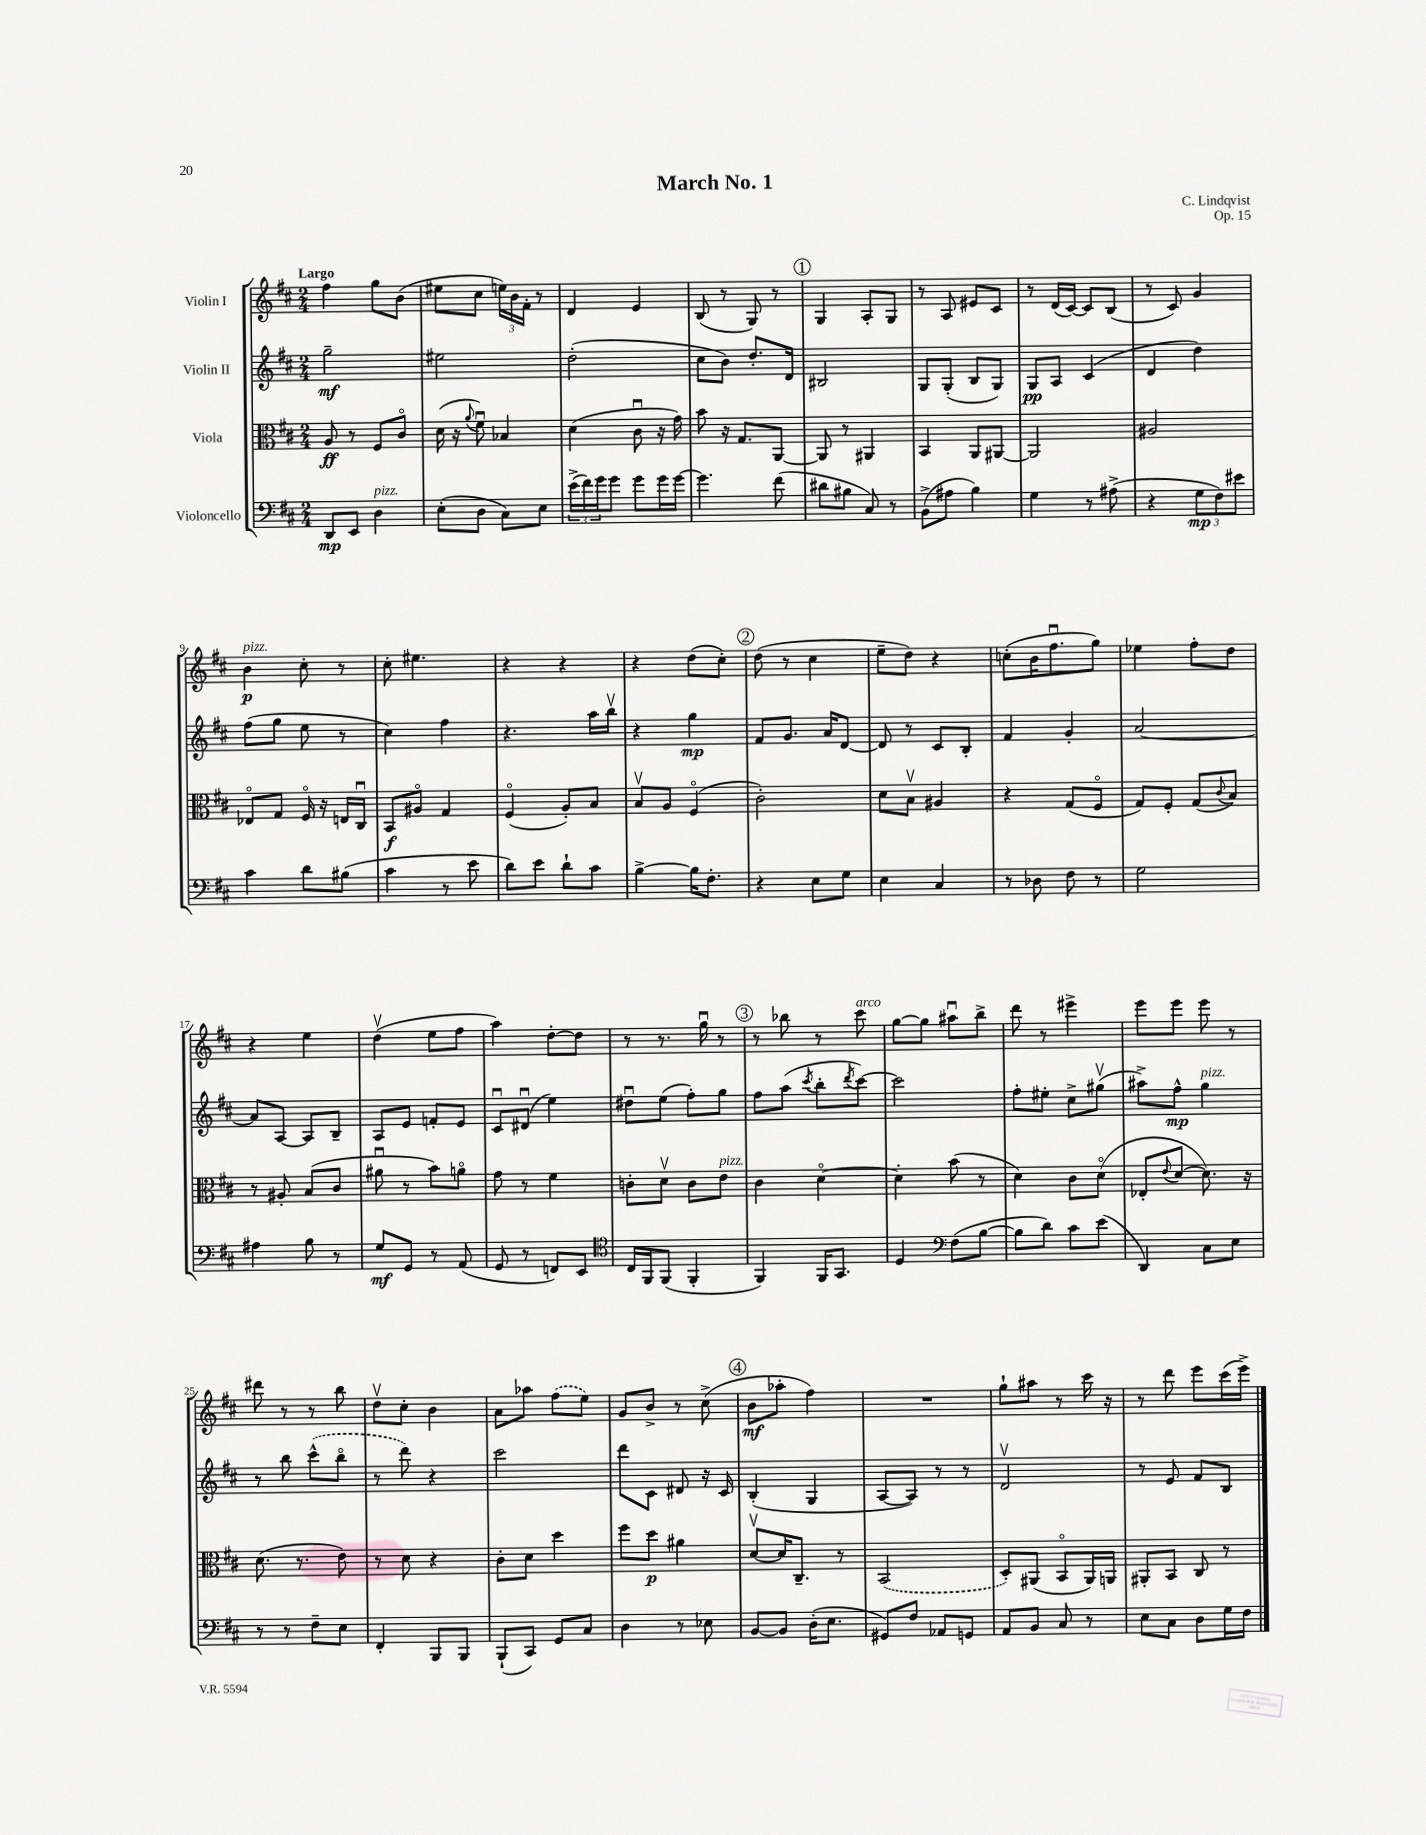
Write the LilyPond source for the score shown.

\header { title = "March No. 1" composer = "C. Lindqvist" opus = "Op. 15" }
<<
\new StaffGroup <<
\new Staff = "s0" \with { instrumentName = "Violin I" } {
    \clef treble \key d \major \numericTimeSignature \time 2/4 \tempo "Largo"
    fis''4 g''8 b'8( |
    eis''8 cis''8 \tuplet 3/2 { e''16) b'16 fis'16-. } r8 |
    d'4 e'4 |
    b8( r8 g8) r8 |
    \mark \markup { \circle "1" } g4 a8-. g8 |
    r8 a8 eis'8 cis'8 |
    r8 d'16( cis'16~) cis'8 b8( |
    r8 cis'8) g'4 |
    b'4\p^\markup { \italic "pizz." } cis''8-. r8 |
    cis''8-. eis''4. |
    r4 r4 |
    r4 d''8( cis''8-.) |
    \mark \markup { \circle "2" } d''8( r8 cis''4 |
    e''8-- d''8) r4 |
    c''8-.( b'16 fis''8.\downbow g''8) |
    ees''4 fis''8-. d''8 |
    r4 e''4 |
    d''4\upbow( e''8 fis''8 |
    a''4) d''8~-. d''8 |
    r8 r8. g''16\downbow r8 |
    \mark \markup { \circle "3" } r8 bes''8 r8 cis'''8^\markup { \italic "arco" } |
    g''8~ g''8 ais''8\downbow b''8-> |
    d'''8 r8 eis'''4-> |
    e'''8 e'''8 e'''8 r8 |
    dis'''8 r8 r8 b''8 |
    d''8\upbow cis''8-. b'4 |
    a'8 aes''8 \once \slurDashed fis''8( e''8) |
    g'8 b'8-> r8 cis''8->( |
    \mark \markup { \circle "4" } b'8\mf aes''8-. fis''4) |
    R2 |
    g''8-! ais''8 r8 cis'''16 r16 |
    r8 d'''8 e'''8 cis'''16( e'''16->) \bar "|." |
}
\new Staff = "s1" \with { instrumentName = "Violin II" } {
    \clef treble \key d \major \numericTimeSignature \time 2/4
    g''2--\mf |
    eis''2 |
    d''2-.( |
    cis''8 b'8) d''8.-. d'16 |
    \mark \markup { \circle "1" } bis2 |
    g8 g8-.( b8 g8) |
    g8\pp a8 cis'4( |
    d'4 d''4) |
    fis''8( g''8 e''8 r8 |
    cis''4) fis''4 |
    r4. a''16 b''16\upbow |
    r4 g''4\mp |
    \mark \markup { \circle "2" } fis'8 g'8. a'16 d'8~ |
    d'8 r8 cis'8 b8-. |
    fis'4 g'4-. |
    a'2~ |
    a'8 a8~ a8 b8-- |
    a8 e'8 f'8-. e'8 |
    cis'8\downbow dis'8\downbow( e''4) |
    dis''8\downbow e''8( fis''8-.) g''8 |
    \mark \markup { \circle "3" } fis''8 a''8( \acciaccatura { cis'''8 } b''8-. \acciaccatura { d'''8 } cis'''8~) |
    cis'''2 |
    fis''8-. eis''8-. cis''8-> gis''8\upbow( |
    ais''8->) fis''8-^\mp g''4^\markup { \italic "pizz." } |
    r8 b''8 \once \slurDashed cis'''8-^( b''8\flageolet |
    r8 d'''8) r4 |
    cis'''2 |
    d'''8 cis'8 dis'8 r16 cis'16 |
    \mark \markup { \circle "4" } b4-.( g4 |
    a8~ a8) r8 r8 |
    d'2\upbow |
    r8 e'8 fis'8 b8 \bar "|." |
}
\new Staff = "s2" \with { instrumentName = "Viola" } {
    \clef alto \key d \major \numericTimeSignature \time 2/4
    a8\ff r8 fis8 cis'8\flageolet |
    d'16( r16 \appoggiatura { a'8 } fis'8\downbow) bes4 |
    d'4( cis'8\downbow r16 g'16) |
    b'8 r16 g8. a,8~ |
    \mark \markup { \circle "1" } a,8 r8 ais,4 |
    b,4 a,8 ais,8~ |
    ais,2 |
    ais2 |
    ees8\flageolet g8 fis16\flageolet r16 e16 cis16\downbow |
    b,8\f ais8\flageolet g4 |
    fis4\flageolet( a8-.) b8 |
    b8\upbow a8 fis4\flageolet( |
    \mark \markup { \circle "2" } cis'2-.) |
    d'8 b8\upbow ais4 |
    r4 g8( fis8\flageolet |
    g8) fis8-. g8( \appoggiatura { cis'8 } b8) |
    r8 ais8-. b8( cis'8 |
    ais'8\downbow r8 b'8) a'8\flageolet |
    g'8 r8 fis'4 |
    c'8-. d'8\upbow c'8 e'8^\markup { \italic "pizz." } |
    \mark \markup { \circle "3" } cis'4 d'4~\flageolet |
    d'4-. b'8( r8 |
    d'4) cis'8 d'8\flageolet( |
    ees8-. \appoggiatura { e'8 } d'8~ d'8.) r16 |
    d'8.( r8. e'8) |
    r8 d'8 r4 |
    cis'8-. d'8 d''4 |
    fis''8 d''8\p ais'4 |
    \mark \markup { \circle "4" } d'8~\upbow d'16 cis8.-- r8 |
    \once \slurDashed b,2( |
    d8-.) ais,8( b,8\flageolet ais,16) a,16 |
    ais,8-. b,8 cis8 r8 \bar "|." |
}
\new Staff = "s3" \with { instrumentName = "Violoncello" } {
    \clef bass \key d \major \numericTimeSignature \time 2/4
    d,8\mp e,8 d4^\markup { \italic "pizz." } |
    e8-.( d8 cis8) e8 |
    \tuplet 3/2 { e'16->( fis'16) g'16 } g'8 g'8 g'16 g'16~ |
    g'4. fis'8( |
    \mark \markup { \circle "1" } dis'8 bis8 cis8) r8 |
    b,8->( ais8 b4) |
    g4 r8 ais8->( |
    r4 \tuplet 3/2 { g8\mp fis8) eis'8 } |
    cis'4 d'8 bis8( |
    cis'4 r8 e'8 |
    d'8) e'8 d'8-! cis'8 |
    b4~-> b16 fis8.-. |
    \mark \markup { \circle "2" } r4 e8 g8 |
    e4 cis4 |
    r8 des8 fis8 r8 |
    g2 |
    ais4 b8 r8 |
    g8\mf g,8 r8 a,8( |
    g,8 r8 f,8) e,8 |
    \clef tenor cis16 fis,16 fis,8( fis,4-. |
    \mark \markup { \circle "3" } fis,4) fis,16 g,8. |
    d4 \clef bass fis8( b8~ |
    b8 d'8) cis'8 e'8( |
    d,4) cis8 e8 |
    r8 r8 fis8-- e8 |
    fis,4-. b,,8 b,,8 |
    b,,8-!( cis,8) g,8 cis8 |
    d4 r8 ees8 |
    \mark \markup { \circle "4" } b,8~ b,8 d16-.( e8. |
    gis,8) fis8 aes,8 g,8 |
    a,8 b,8 cis8 r8 |
    e8 cis8 d8 g16 fis16 \bar "|." |
}
>>
>>
